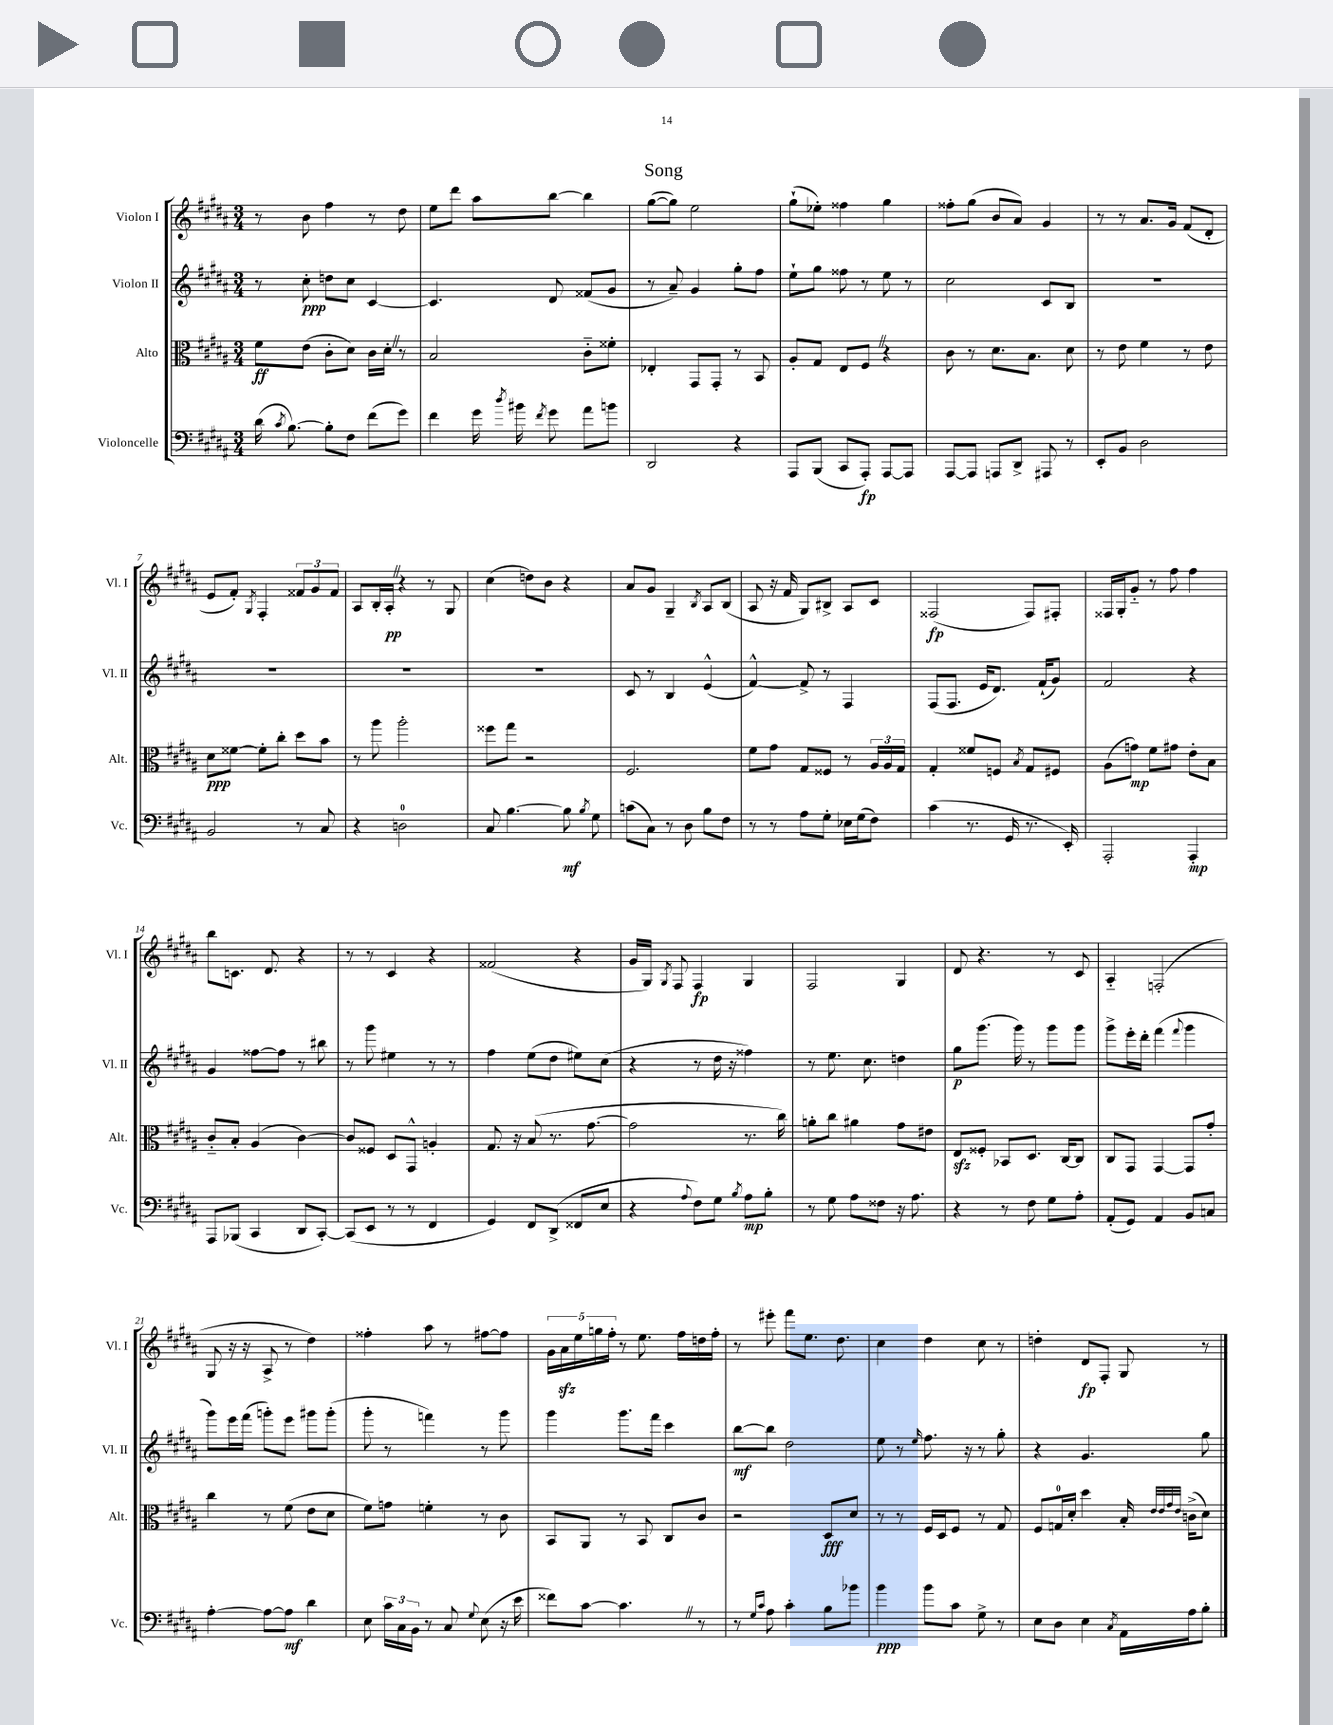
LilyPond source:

\header { title = "Song" }
<<
\new StaffGroup <<
\new Staff = "s0" \with { instrumentName = "Violon I" shortInstrumentName = "Vl. I" } {
    \clef treble \key b \major \numericTimeSignature \time 3/4
    \autoBeamOff r8 b'8 fis''4 r8 dis''8 |
    e''8[ dis'''8] ais''8[ b''8]~ b''4 |
    gis''8[~( gis''8]) e''2 |
    gis''8[-!( ees''8]-.) fisis''4 gis''4 |
    fisis''8[-. gis''8]( b'8[ ais'8]) gis'4 |
    r8 r8 ais'8.[ gis'16] fis'8[( dis'8]-. |
    e'8[ fis'8]-.) \acciaccatura { gis8 } fis4-. \tuplet 3/2 { fisis'8[ gis'8 fisis'8] } |
    ais8[ b16-. ais16]-.\pp \once \override BreathingSign.text = \markup { \musicglyph "scripts.caesura.straight" } \breathe r4 r8 gis8 |
    cis''4( d''8[) b'8] r4 |
    ais'8[ gis'8] gis4-- \acciaccatura { b8 } ais8[ b8]( |
    ais8 r16 fis'16 gis8[) bis8]-> ais8[ cis'8] |
    fisis2\fp( fisis8[) fis8]-. |
    fisis16[ gis16-. gis'8]-_ r8 fis''8 fis''4 |
    b''8[ c'8.] dis'8. r4 |
    r8 r8 cis'4 r4 |
    fisis'2( r4 |
    gis'16[ gis16]) \acciaccatura { gis8 } fis8 fis4\fp gis4 |
    fis2 gis4 |
    dis'8 r4. r8 cis'8 |
    ais4-_ f2-.( |
    gis8 r16 r16 ais8-> r8 dis''4) |
    fisis''4-. ais''8 r8 fis''8[~ fis''8] |
    \tuplet 5/4 { gis'16[ ais'16\sfz e''16 g''16 fis''16]-. } r8 e''8. fis''16[ d''16 fis''16]-. |
    r8 eis'''8-. fis'''8[ e''8.] dis''8. |
    cis''4 dis''4 cis''8 r8 |
    d''4-. dis'8[\fp fis8]-. gis8 r8 \bar "|." |
}
\new Staff = "s1" \with { instrumentName = "Violon II" shortInstrumentName = "Vl. II" } {
    \clef treble \key b \major \numericTimeSignature \time 3/4
    \autoBeamOff r8 cis''8-.\ppp d''8[ cis''8] cis'4~ |
    cis'4. dis'8 fisis'8[( gis'8] |
    r8 ais'8--) gis'4 gis''8[-. fis''8] |
    e''8[-! gis''8] fisis''8 r8 e''8 r8 |
    cis''2 cis'8[ b8] |
    R2. |
    R2. |
    R2. |
    R2. |
    cis'8 r8 b4 e'4-^( |
    fis'4~-^) fis'8-> r8 fis4 |
    fis8[( fis8.] e'16[ dis'8.]) fis'16[-!( gis'8]) |
    fis'2 r4 |
    gis'4 fisis''8[~ fisis''8] r8 bis''8 |
    r8 gis'''8 eis''4 r8 r8 |
    fis''4 e''8[( dis''8] eis''8[) cis''8]( |
    r4 r8 dis''16 r16 fisis''4) |
    r8 e''8. cis''8. d''4 |
    gis''8[\p gis'''8.]( gis'''16) r8 gis'''8[ gis'''8] |
    gis'''8[-> e'''16-. dis'''16]-. fis'''4( \appoggiatura { fis'''8 } gis'''4 |
    gis'''8[) e'''16 fis'''16]( g'''8[-.) e'''8] gis'''8[ gis'''8]-.( |
    gis'''8-. r8 f'''4) r8 gis'''8 |
    gis'''4 gis'''8.[ fis'''16] cis'''4 |
    b''8[~\mf b''8] dis''2 |
    e''8 r8 \grace { e''16 } fis''8. r16 r8 gis''8-. |
    r4 gis'4. gis''8 \bar "|." |
}
\new Staff = "s2" \with { instrumentName = "Alto" shortInstrumentName = "Alt." } {
    \clef alto \key b \major \numericTimeSignature \time 3/4
    \autoBeamOff fis'8[\ff e'8]( cis'8[-. dis'8]) cis'16[ dis'16]-. \once \override BreathingSign.text = \markup { \musicglyph "scripts.caesura.straight" } \breathe r8 |
    b2 cis'8[-_ fisis'8]-. |
    ees4-. gis,8[ gis,8]-. r8 b,8 |
    ais8[-. gis8] e8[ fis8] \once \override BreathingSign.text = \markup { \musicglyph "scripts.caesura.straight" } \breathe r4 |
    cis'8 r8 dis'8.[ b8.] dis'8 |
    r8 e'8 fis'4 r8 e'8 |
    dis'8[\ppp fisis'8]~ fisis'8[-. cis''8]-. dis''8[ b'8] |
    r8 ais''8 ais''2-. |
    fisis''8[ gis''8] r2 |
    fis2. |
    fis'8[ gis'8] gis8[ fisis8] r8 \tuplet 3/2 { ais16[ ais16 gis16] } |
    gis4-. fisis'8[ f8] \acciaccatura { b8 } gis8[ fis8] |
    ais8[( g'8]\mp) fis'8[ gis'8] e'8[-. b8] |
    cis'8[-_ b8]-. ais4( cis'4~) |
    cis'8[ fisis8] dis8[ gis,8]-^ a4-. |
    gis8. r16 b8( r8. gis'8.~ |
    gis'2 r8. cis''16) |
    a'8[-. cis''8] ais'4 gis'8[ eis'8] |
    e8[\sfz fisis8]-. bes,8[ dis8.] cis16[~ cis8] |
    cis8[ gis,8] gis,4~ gis,8[ gis'8]-. |
    cis''4 r8 fis'8( e'8[ dis'8] |
    fis'8[) g'8] f'4-. r8 cis'8 |
    b,8[ ais,8] r8 b,8 cis8[ cis'8] |
    r2 dis8[\fff dis'8] |
    r8 r8 fis16[ dis16 fis8] r8 gis8 |
    fis8[ g16-0 dis'16]-. dis''4 b16-. \grace { e'32[ e'32 gis'32 e'32] } c'16[->( dis'8]) \bar "|." |
}
\new Staff = "s3" \with { instrumentName = "Violoncelle" shortInstrumentName = "Vc." } {
    \clef bass \key b \major \numericTimeSignature \time 3/4
    \autoBeamOff dis'16( \acciaccatura { cis'8 } b8.~) b8[-. fis8] fis'8[( gis'8]) |
    fis'4 gis'16 \acciaccatura { dis''8 } bis'16 \acciaccatura { fis'8 } gis'8 ais'8[ b'8] |
    dis,2 r4 |
    ais,,8[ b,,8]( cis,8[ ais,,8]-.\fp) ais,,8[~ ais,,8] |
    ais,,8[~ ais,,8] a,,8[ dis,8]-> ais,,8 r8 |
    e,8[-. b,8] dis2 |
    b,2 r8 cis8 |
    r4 d2-0 |
    cis8 b4.~ b8\mf \acciaccatura { b8 } gis8 |
    c'8[( cis8]) r8 dis8 b8[ fis8] |
    r8 r8 ais8[ gis8]-. ees16[ gis16( fis8]) |
    cis'4( r8. gis,16 r8. e,16-.) |
    ais,,2-. ais,,4-.\mp |
    ais,,8[ bes,,8]( cis,4 dis,8[ cis,8]~-.) |
    cis,8[( e,8] r8 r8 fis,4 |
    gis,4) fis,8[ dis,8]->( fisis,8[ e8] |
    r4 \appoggiatura { ais8 } fis8[) gis8] \acciaccatura { b8 } ais8[\mp b8]-. |
    r8 gis8 ais8[ fisis8] r16 ais8. |
    r4 r8 fis8 gis8[ ais8]-. |
    ais,8[-.( gis,8]) ais,4 b,8[ c8] |
    ais4~-. ais8[~ ais8]\mf dis'4 |
    e8 \tuplet 3/2 { cis'16[ cis16 b,16] } r8 cis8 \appoggiatura { gis8 } e8( r16 e'16 |
    fisis'8[) cis'8]~ cis'4. \once \override BreathingSign.text = \markup { \musicglyph "scripts.caesura.straight" } \breathe r8 |
    r8 \grace { gis16[ cis'16] } ais8 cis'4-. b8[ bes'8] |
    b'4\ppp b'8[ cis'8] gis8-> r8 |
    e8[ dis8] e4 \acciaccatura { cis8 } ais,16[ ais16 b8]-. \bar "|." |
}
>>
>>
